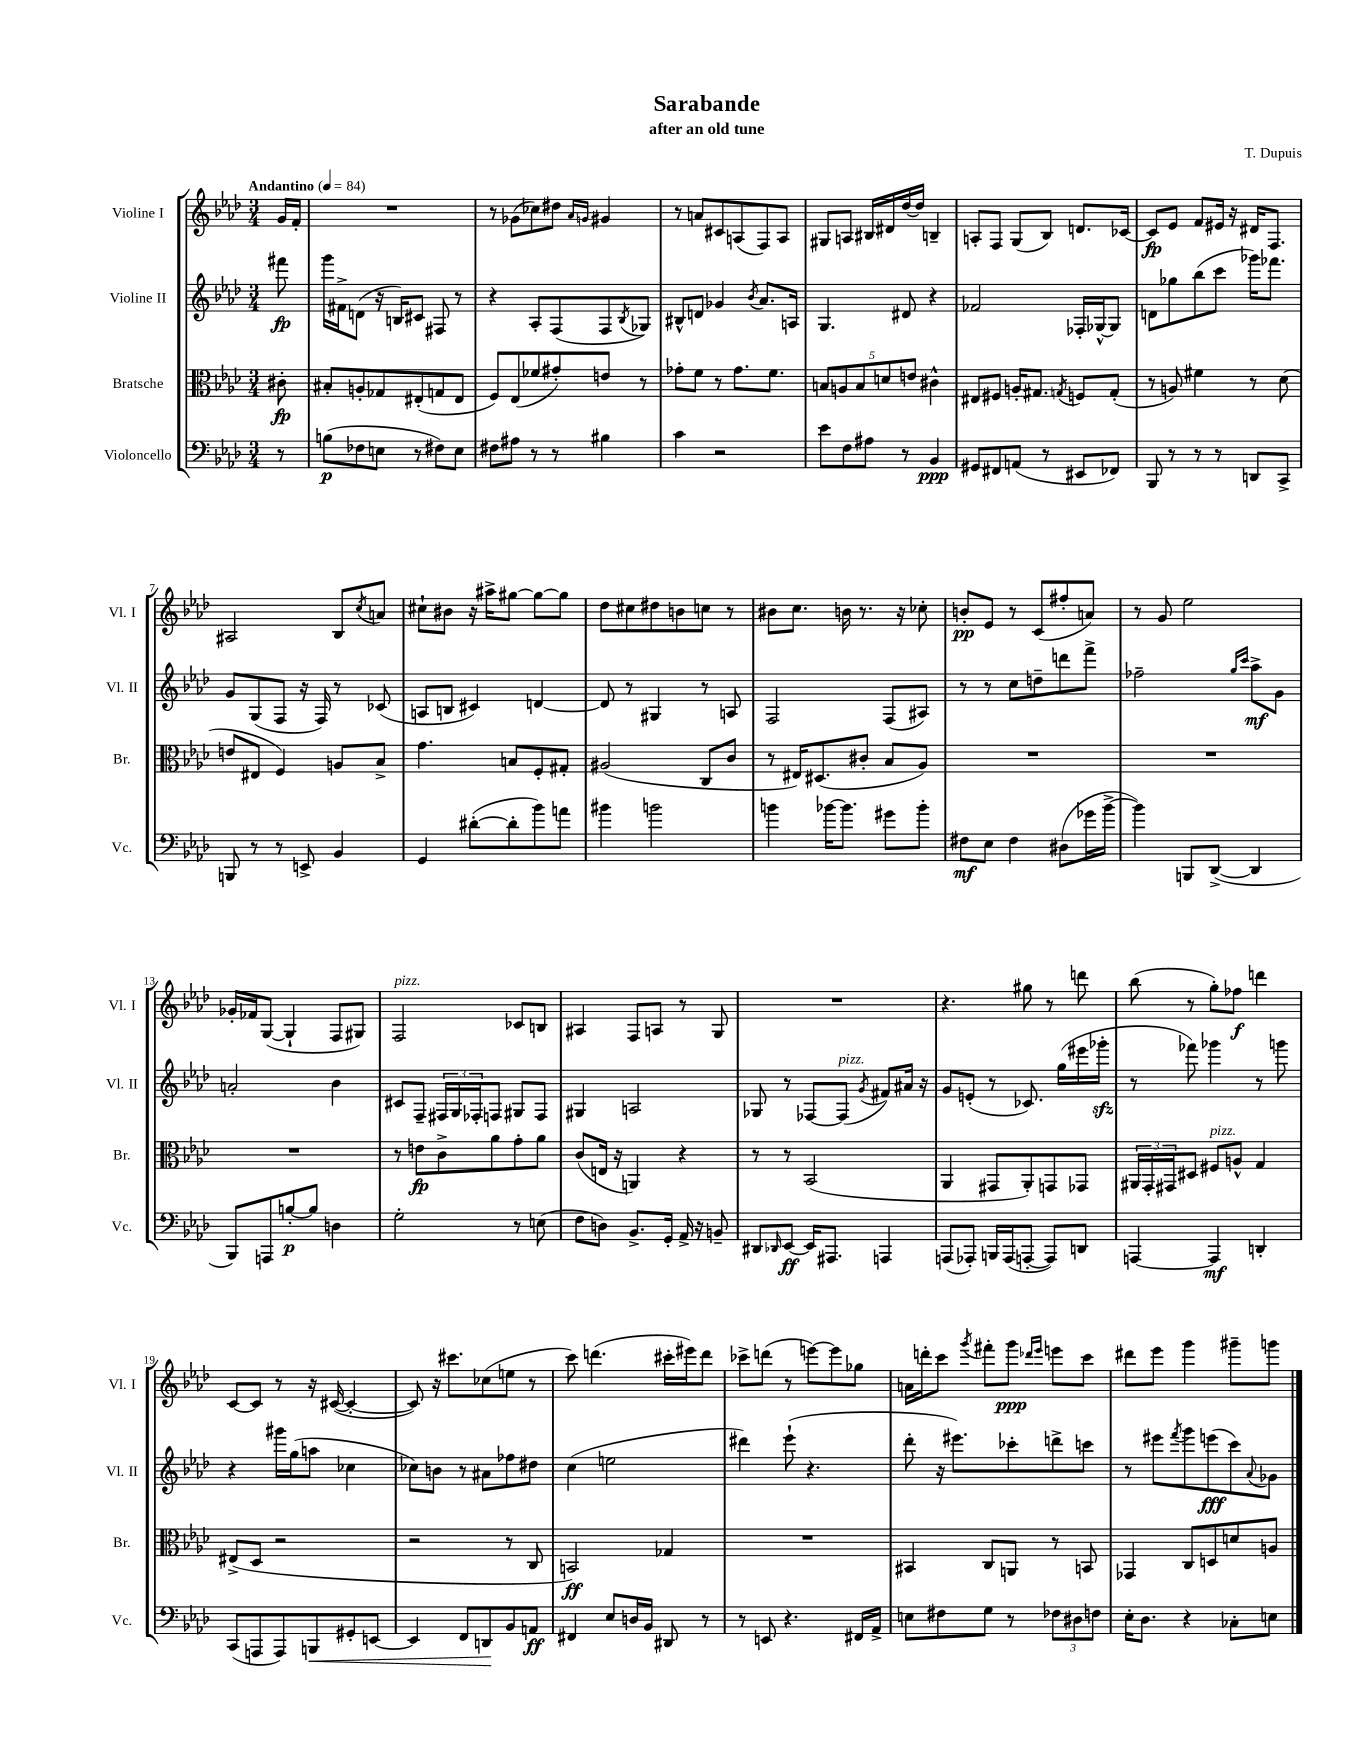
\header { title = "Sarabande" composer = "T. Dupuis" subtitle = "after an old tune" }
<<
\new StaffGroup <<
\new Staff = "s0" \with { instrumentName = "Violine I" shortInstrumentName = "Vl. I" } {
    \clef treble \key aes \major \numericTimeSignature \time 3/4 \partial 8 \tempo "Andantino" 4 = 84
    g'16 f'16-. |
    R2. |
    r8 ges'8( ces''8) dis''8 \grace { aes'16 g'16 } gis'4 |
    r8 a'8 cis'8 a8( f8) a8 |
    gis8 a8 bis16 dis'16 des''16~ des''16 b4-- |
    a8-. f8 g8( bes8) d'8. ces'16~ |
    ces'8\fp ees'8 f'8 eis'16 r16 dis'16 f8. |
    ais2 bes8 \acciaccatura { c''8 } a'8 |
    cis''8-! bis'8 r16 ais''16-> gis''8~ gis''8~ gis''8 |
    des''8 cis''8 dis''8 b'8 c''8 r8 |
    bis'8 c''8. b'16 r8. r16 ces''8-. |
    b'8-.\pp ees'8 r8 c'8( fis''8-. a'8) |
    r8 g'8 ees''2 |
    ges'16-. fes'16 g8~( g4-! f8 gis8) |
    f2^\markup { \italic "pizz." } ces'8 b8 |
    ais4 f8 a8 r8 g8 |
    R2. |
    r4. gis''8 r8 d'''8 |
    bes''8( r8 g''8-.) fes''8\f d'''4 |
    c'8~ c'8 r8 r16 cis'16~( cis'4~-. |
    cis'8) r16 cis'''8. ces''8( e''8 r8 |
    c'''8) d'''4.( cis'''16-. eis'''16) d'''8 |
    ces'''8-> d'''8( r8 e'''8~) e'''8 ges''8 |
    a'16 d'''16-. c'''8 \acciaccatura { g'''8 } fis'''8-. g'''8\ppp \grace { des'''16 ees'''16 } e'''8 c'''8 |
    dis'''8 ees'''8 g'''4 gis'''8-- g'''8 \bar "|." |
}
\new Staff = "s1" \with { instrumentName = "Violine II" shortInstrumentName = "Vl. II" } {
    \clef treble \key aes \major \numericTimeSignature \time 3/4 \partial 8
    fis'''8\fp |
    g'''16 fis'16-> d'8( r16 b16) cis'8 fis8 r8 |
    r4 aes8-. f8( f8 \acciaccatura { bes8 } ges8) |
    bis8-^ d'8 ges'4 \acciaccatura { bes'8 } aes'8. a16 |
    g4. dis'8 r4 |
    fes'2 fes16-. ges16~-^ ges8 |
    d'8 ges''8 bes''8( c'''8 ges'''16) fes'''8. |
    g'8 g8( f8 r16 f16) r8 ces'8( |
    a8 b8 cis'4) d'4~ |
    d'8 r8 gis4 r8 a8 |
    f2 f8( ais8) |
    r8 r8 c''8 d''8-- d'''8 f'''8-> |
    fes''2-- \grace { g''16 c'''16 } aes''8->\mf g'8 |
    a'2-. bes'4 |
    cis'8 f8-- \tuplet 3/2 { fis16 g16 fes16-. } f8 gis8 f8 |
    gis4 a2 |
    ges8 r8 fes8~ fes8^\markup { \italic "pizz." }( \acciaccatura { g'8 } fis'8) ais'16 r16 |
    g'8 e'8-.( r8 ces'8.) g''16( eis'''16 ges'''16-.\sfz |
    r8 fes'''8) ges'''4 r8 g'''8 |
    r4 gis'''16 g''16( a''8 ces''4 |
    ces''8) b'8 r8 ais'8 fes''8 dis''8 |
    c''4( e''2 |
    dis'''4) ees'''8-!( r4. |
    des'''8-. r16 eis'''8.) ces'''8-. d'''8-> c'''8 |
    r8 eis'''8 \acciaccatura { f'''8 } g'''8 e'''8\fff( c'''8) \appoggiatura { aes'8 } ges'8 \bar "|." |
}
\new Staff = "s2" \with { instrumentName = "Bratsche" shortInstrumentName = "Br." } {
    \clef alto \key aes \major \numericTimeSignature \time 3/4 \partial 8
    cis'8-.\fp |
    bis8-. a8-. ges8 eis8-.( g8 eis8 |
    f8) ees8( fes'8 gis'8-.) e'8 r8 |
    ges'8-. f'8 r8 ges'8. f'8. |
    \tuplet 5/4 { b8 a8 b8 d'8 e'8 } cis'4-^ |
    eis8 fis8 a16-. gis8. \acciaccatura { g8 } f8 g8-.( |
    r8 a8) fis'4 r8 des'8( |
    e'8 eis8 f4) a8 bes8-> |
    g'4. b8 f8-. gis8-. |
    ais2( c8 c'8 |
    r8 eis16) dis8.( cis'8-. bes8 aes8) |
    R2. |
    R2. |
    R2. |
    r8 e'8\fp c'8-> aes'8 g'8-. aes'8 |
    c'8( e16 r16 a,4) r4 |
    r8 r8 bes,2( |
    aes,4 gis,8 aes,8-.) g,8 ges,8 |
    \tuplet 3/2 { ais,16 g,16-. gis,16 } dis8 fis8^\markup { \italic "pizz." } a8-^ g4 |
    eis8->( des8 r2 |
    r2 r8 c8 |
    b,2\ff) ges4 |
    R2. |
    bis,4 c8 a,8 r8 b,8 |
    ges,4 c8 d8 d'8 a8 \bar "|." |
}
\new Staff = "s3" \with { instrumentName = "Violoncello" shortInstrumentName = "Vc." } {
    \clef bass \key aes \major \numericTimeSignature \time 3/4 \partial 8
    r8 |
    b8\p( fes8 e8 r8 fis8) e8 |
    fis8 ais8 r8 r8 bis4 |
    c'4 r2 |
    ees'8 f8 ais8 r8 bes,4\ppp |
    gis,8 fis,8 a,8( r8 eis,8 fes,8) |
    bes,,8 r8 r8 r8 d,8 c,8-> |
    b,,8 r8 r8 e,8-> bes,4 |
    g,4 dis'8~-.( dis'8-. bes'8) a'8 |
    bis'4 b'2 |
    b'4 bes'16~ bes'8. gis'8 bes'8-. |
    fis8\mf ees8 fis4 dis8( ges'16 bes'16~-> |
    bes'4) b,,8 des,8~->( des,4 |
    bes,,8) a,,8 b8~-.\p b8 d4 |
    g2-. r8 e8( |
    f8 d8) bes,8.-> g,16-. aes,16-> r16 b,8-- |
    dis,8 \grace { des,16 } ees,8~\ff ees,16 ais,,8. a,,4 |
    a,,8( aes,,8-.) b,,16 aes,,16( a,,8~-. a,,8) d,8 |
    a,,4~ a,,4\mf d,4-. |
    c,8( a,,8 a,,8) b,,8\< gis,8-. e,8~ |
    e,4 f,8 d,8\! bes,8 a,8\ff |
    fis,4 ees8 d16 bes,16 dis,8 r8 |
    r8 e,8 r4. fis,16 aes,16-> |
    e8 fis8 g8 r8 \tuplet 3/2 { fes8 dis8 f8 } |
    ees16-. des8. r4 ces8-. e8 \bar "|." |
}
>>
>>
